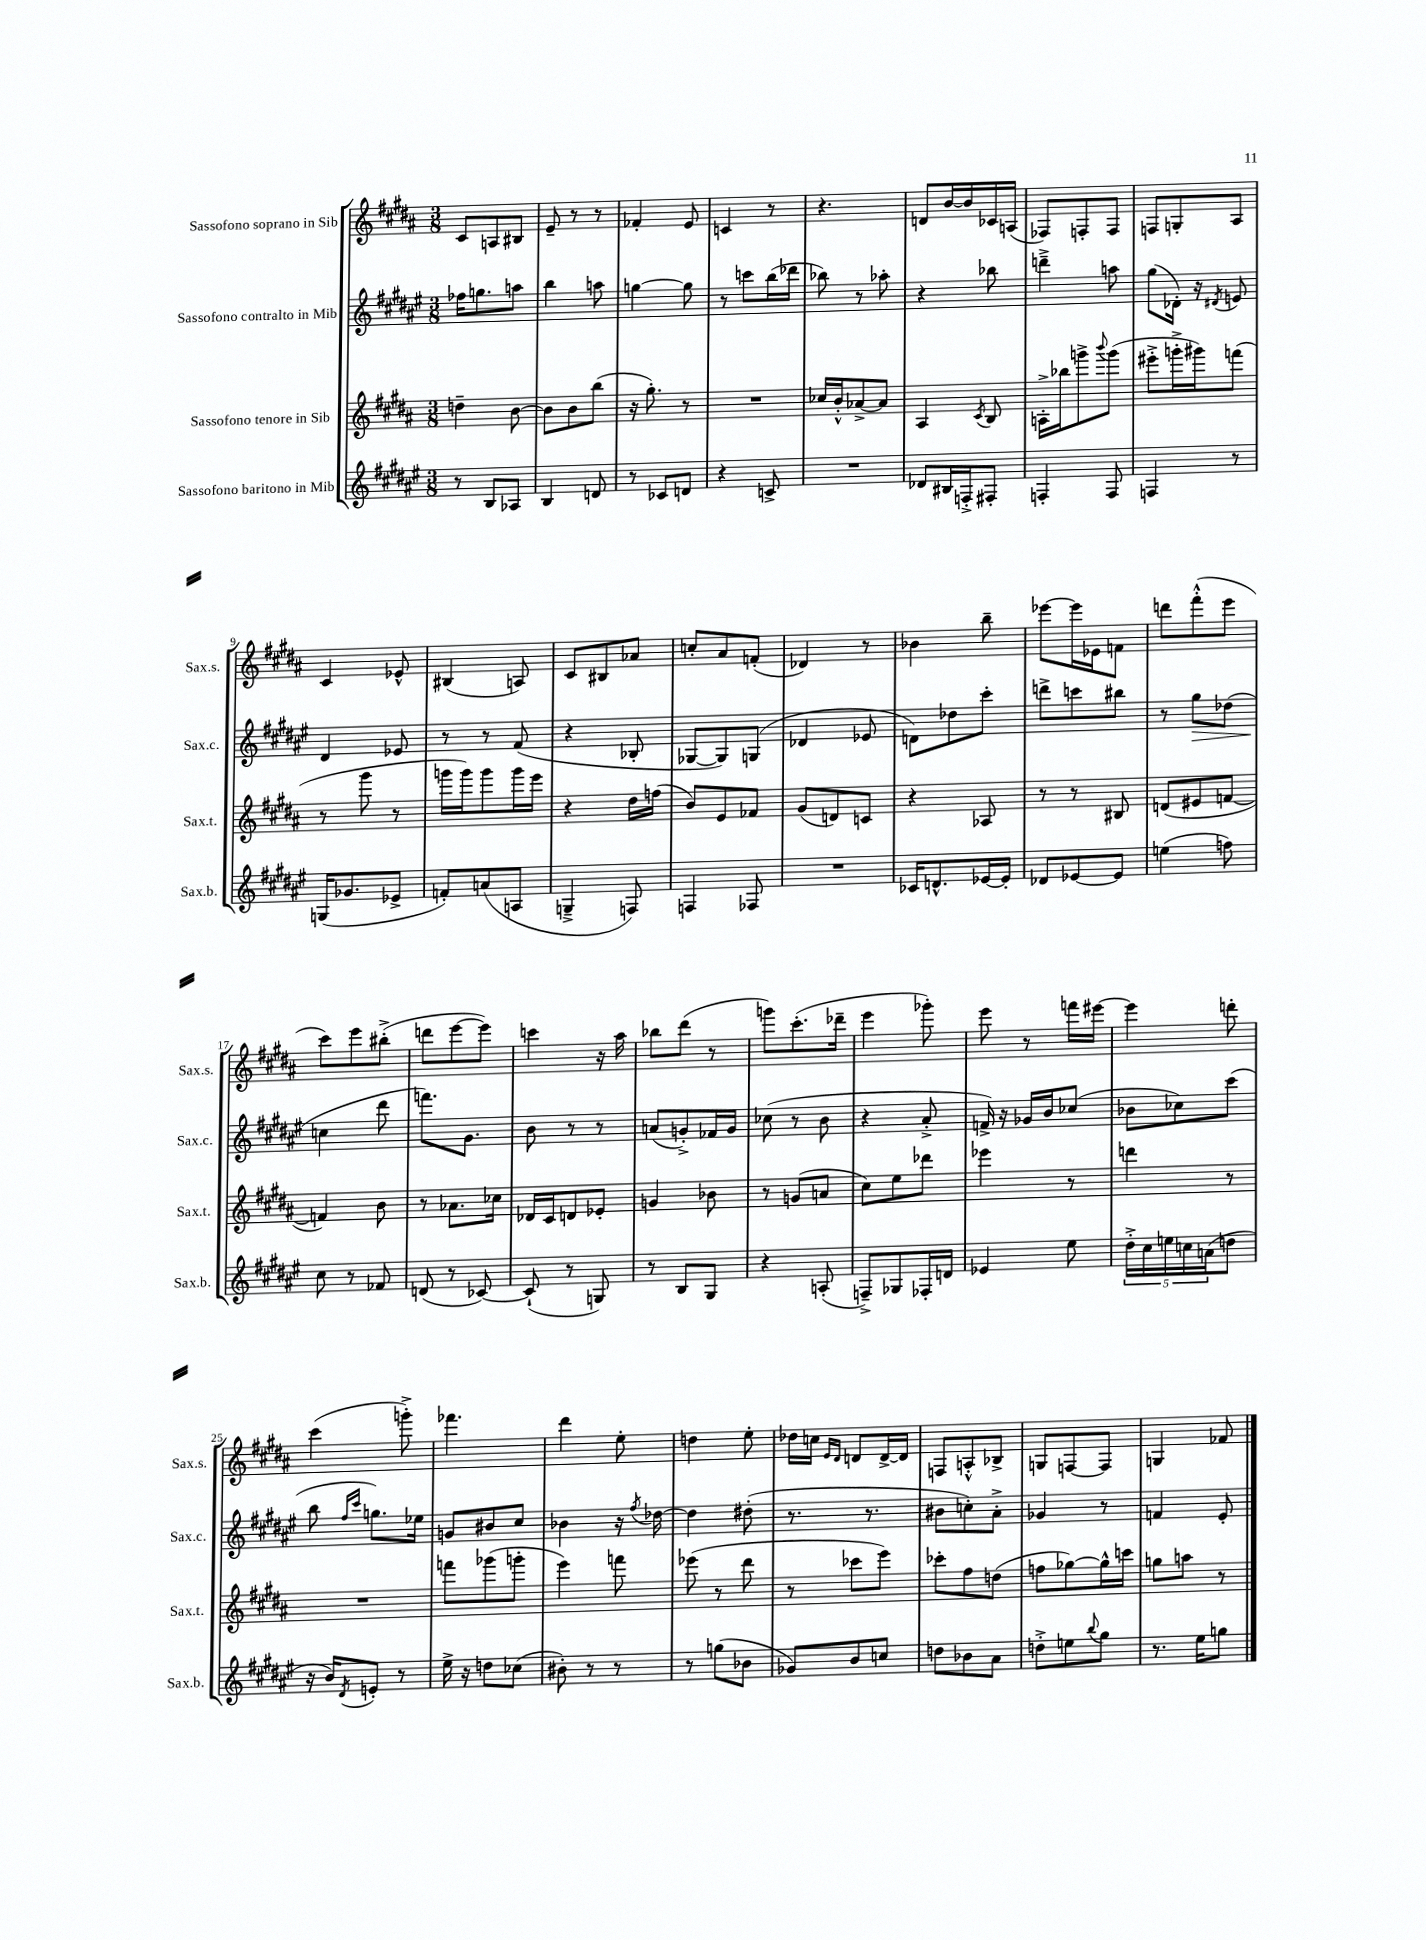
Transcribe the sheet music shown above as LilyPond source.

<<
\new StaffGroup <<
\new Staff = "s0" \with { instrumentName = "Sassofono soprano in Sib" shortInstrumentName = "Sax.s." } {
    \clef treble \key b \major \numericTimeSignature \time 3/8
    cis'8 a8 bis8 |
    e'8-- r8 r8 |
    fes'4-. e'8 |
    c'4 r8 |
    r4. |
    d'8 b'16~ b'16 ces'16 a16( |
    fes8) f8-. f8 |
    f8 g8-. ais8 |
    cis'4 ees'8-^ |
    bis4( a8) |
    cis'8 bis8 aes'8 |
    c''8-. ais'8 f'8-.( |
    des'4) r8 |
    bes'4 b''8-- |
    ees'''8~ ees'''16 ees'16 f'8 |
    d'''8 fis'''8-.-^( e'''8 |
    cis'''8) e'''8 bis''8-.->( |
    d'''8 e'''8~ e'''8) |
    c'''4 r16 ais''16 |
    bes''8 dis'''8( r8 |
    g'''8) cis'''8.-.( des'''16-- |
    e'''4 ges'''8-.) |
    e'''8 r8 f'''16 eis'''16~ |
    eis'''4 d'''8-. |
    cis'''4( g'''8-.->) |
    fes'''4. |
    dis'''4 e''8-. |
    d''4 e''8-. |
    des''16 c''16 \grace { e'16 dis'16 } d'8 d'16~-> d'16 |
    f8 a8-.-^ bes8-> |
    g8 f8~ f8 |
    g4 fes'8 \bar "|." |
}
\new Staff = "s1" \with { instrumentName = "Sassofono contralto in Mib" shortInstrumentName = "Sax.c." } {
    \clef treble \key fis \major \numericTimeSignature \time 3/8
    fes''16 g''8. a''8 |
    b''4 a''8 |
    g''4~ g''8 |
    r8 c'''8 b''16( des'''16 |
    bes''8) r8 aes''8-. |
    r4 bes''8 |
    d'''4---> a''8 |
    gis''8( des'16-.) r16 \acciaccatura { dis'8 } e'8 |
    dis'4 ees'8 |
    r8 r8 fis'8( |
    r4 bes8-. |
    ges8~ ges8) g8( |
    des'4 ees'8 |
    d'8) des''8 cis'''8-. |
    d'''8-> c'''8 bis''8 |
    r8 gis''8\> des''8( |
    c''4\! dis'''8 |
    f'''8.) gis'8. |
    b'8 r8 r8 |
    a'8( g'8-.->) fes'16 g'16 |
    ces''8( r8 b'8 |
    r4 ais'8-.-> |
    f'16->) r16 ges'16 b'16 ces''8( |
    bes'8 ces''8) cis'''8( |
    b''8 \grace { fis''16 cis'''16 } g''8.) ees''16 |
    g'8 bis'8 cis''8 |
    bes'4 r16 \acciaccatura { fis''8 } des''16~ |
    des''4 dis''8-.( |
    r8. r8. |
    bis'8 c''8-.) ais'8-.-> |
    ges'4 r8 |
    f'4 eis'8-. \bar "|." |
}
\new Staff = "s2" \with { instrumentName = "Sassofono tenore in Sib" shortInstrumentName = "Sax.t." } {
    \clef treble \key b \major \numericTimeSignature \time 3/8
    d''4-- b'8~ |
    b'8 b'8 b''8( |
    r16 gis''8.-.) r8 |
    R4. |
    ces''16 b'16-.-^ aes'8~-> aes'8 |
    ais4 \acciaccatura { cis'8 } b8 |
    a16-.-> bes''16 g'''8-> \appoggiatura { b'''8 } g'''8( |
    eis'''8-.-> g'''16-.-> gis'''16) f'''8( |
    r8 gis'''8 r8 |
    g'''16 g'''16) g'''8 g'''16 e'''16 |
    r4 dis''16 f''16( |
    b'8) e'8 fes'8 |
    gis'8( d'8) c'8 |
    r4 aes8 |
    r8 r8 bis8 |
    d'8( eis'8 f'8~ |
    f'4) b'8 |
    r8 aes'8. ces''16 |
    des'16 cis'16 d'8 ees'8-. |
    g'4 bes'8 |
    r8 g'8( a'8 |
    cis''8) e''8 des'''8 |
    ees'''4 r8 |
    d'''4 r8 |
    R4. |
    f'''8 ges'''8( g'''8-. |
    e'''4) f'''8 |
    ees'''8( r8 dis'''8 |
    r8 ces'''8 e'''8) |
    ces'''8-. fis''8 d''8( |
    f''8 ges''8~) ges''16-^ c'''16 |
    g''8 a''8 r8 \bar "|." |
}
\new Staff = "s3" \with { instrumentName = "Sassofono baritono in Mib" shortInstrumentName = "Sax.b." } {
    \clef treble \key fis \major \numericTimeSignature \time 3/8
    r8 b8 aes8 |
    b4 d'8 |
    r8 ces'8 d'8 |
    r4 c'8-> |
    R4. |
    des'8 bis16 f16-.-> fis8-. |
    f4-. f8 |
    f4 r8 |
    g16( ges'8. ees'8-> |
    f'8-.) a'8( a8 |
    g4---> f8) |
    f4 fes8 |
    R4. |
    ces'16 d'8.-^ ees'16~ ees'16-. |
    des'8 ees'8~ ees'8 |
    e''4( f''8) |
    cis''8 r8 fes'8 |
    d'8( r8 ces'8~) |
    ces'8-!( r8 g8) |
    r8 b8 gis8 |
    r4 a8-.( |
    f8--->) ges8 fes16-. d'16 |
    ees'4 eis''8 |
    \tuplet 5/4 { dis''16-.-> cis''16 e''16 c''16 a'16( } d''8 |
    r16 b'16) \acciaccatura { dis'8 } e'8-. r8 |
    eis''16-> r16 d''8 ces''8( |
    bis'8-.) r8 r8 |
    r8 g''8( bes'8 |
    ges'8) b'8 c''8 |
    d''8 bes'8 ais'8 |
    d''8-.-> e''8 \appoggiatura { b''8 } gis''8 |
    r8. eis''16 g''8 \bar "|." |
}
>>
>>
